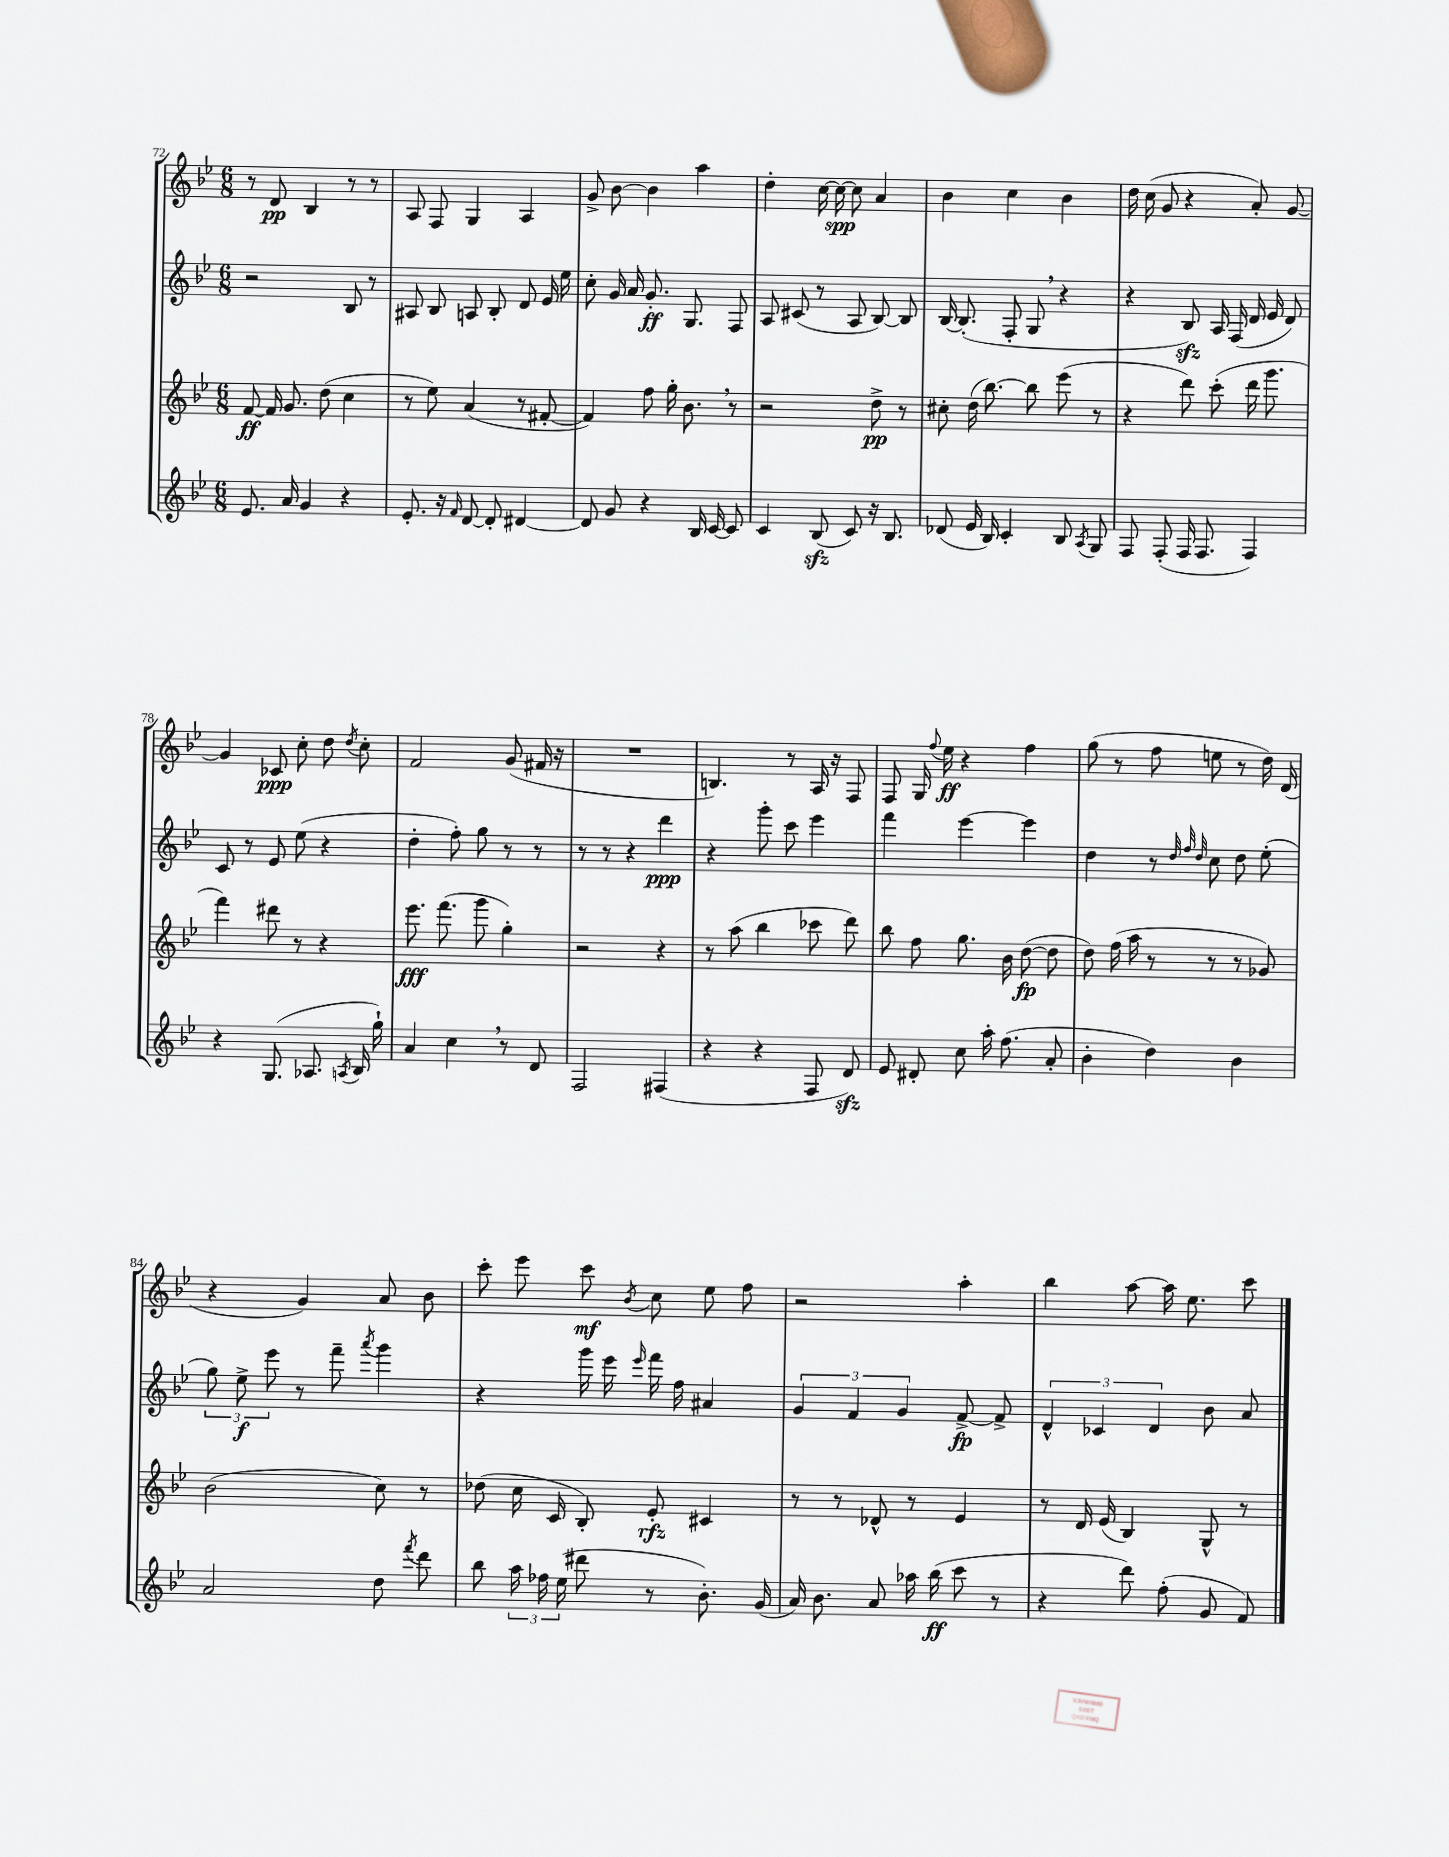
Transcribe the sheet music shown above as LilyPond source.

<<
\new StaffGroup <<
\new Staff = "s0" {
    \clef treble \key bes \major \numericTimeSignature \time 6/8
    \autoBeamOff r8 d'8\pp bes4 r8 r8 |
    a8 f8 g4 a4 |
    g'8-> bes'8~ bes'4 a''4 |
    d''4-. c''16~ c''16~\spp c''8 a'4 |
    bes'4 c''4 bes'4 |
    d''16 c''16( g'8 r4 a'8-.) g'8~ |
    g'4 ces'8\ppp c''8-. d''8 \acciaccatura { d''8 } c''8-. |
    f'2 g'8( fis'16 r16 |
    R2. |
    b4.) r8 a16 r16 f8 |
    f8 g16 \appoggiatura { f''8 } ees''16\ff r4 f''4 |
    g''8( r8 f''8 e''8 r8 d''16) d'16( |
    r4 g'4) a'8 bes'8 |
    c'''8-. ees'''8 c'''8\mf \acciaccatura { bes'8 } c''8 ees''8 f''8 |
    r2 a''4-. |
    bes''4 a''8~ a''16 ees''8. c'''8 \bar "|." |
}
\new Staff = "s1" {
    \clef treble \key bes \major \numericTimeSignature \time 6/8
    \autoBeamOff r2 bes8 r8 |
    ais8 bes8 a8 bes8-. d'8 ees'16 ees''16 |
    c''8-. g'16 a'16 g'8.-.\ff g8. f8 |
    a8 cis'8( r8 a8 bes8~) bes8 |
    bes16~ bes8.-.( f8-. g8 \breathe r4 |
    r4 bes8\sfz) a16 f16( d'16 ees'16 d'8) |
    c'8 r8 ees'8 ees''8( r4 |
    d''4-. f''8-.) g''8 r8 r8 |
    r8 r8 r4 d'''4\ppp |
    r4 g'''8-. c'''8 ees'''4 |
    f'''4 ees'''4~ ees'''4 |
    d''4 r8 \grace { d''32 f''32 d''32 } c''8 d''8 ees''8-.( |
    \tuplet 3/2 { g''8) ees''8->\f ees'''8 } r8 f'''8-- \acciaccatura { a'''8 } g'''4 |
    r4 g'''16 ees'''16 \grace { ees'''16 } f'''16 f''16 ais'4 |
    \tuplet 3/2 { g'4 f'4 g'4 } f'8~->\fp f'8-> |
    \tuplet 3/2 { d'4-^ ces'4 d'4 } bes'8 a'8 \bar "|." |
}
\new Staff = "s2" {
    \clef treble \key bes \major \numericTimeSignature \time 6/8
    \autoBeamOff f'8~\ff f'16 g'8. d''8( c''4 |
    r8 ees''8) a'4( r8 fis'8~-. |
    fis'4) f''8 g''16-. bes'8. \breathe r8 |
    r2 d''8->\pp r8 |
    cis''8-. d''16( bes''8.~) bes''8 ees'''8( r8 |
    r4 d'''8) c'''8-.( d'''16 g'''8. |
    f'''4) dis'''8 r8 r4 |
    ees'''8.\fff f'''8.( g'''8 g''4-.) |
    r2 r4 |
    r8 a''8( bes''4 ces'''8 d'''8) |
    bes''8 f''8 g''8. bes'16 d''8~\fp( d''8 |
    d''8) f''16( a''16 r8 r8 r8 ges'8) |
    bes'2( c''8) r8 |
    des''8( c''16 c'16 bes8-.) ees'8-.\rfz cis'4 |
    r8 r8 des'8-^ r8 ees'4 |
    r8 d'16 ees'16( bes4) g8-^ r8 \bar "|." |
}
\new Staff = "s3" {
    \clef treble \key bes \major \numericTimeSignature \time 6/8
    \autoBeamOff ees'8. a'16 g'4 r4 |
    ees'8.-. r16 \grace { f'16 } d'8~ d'8-. dis'4~ |
    dis'8 g'8 r4 bes16 c'16~ c'8 |
    c'4 bes8\sfz( c'8) r16 bes8. |
    des'8( ees'16 bes16) c'4-. bes8 \acciaccatura { a8 } g8 |
    f8 f8-.( f16 f8. f4) |
    r4 g8.( aes8. \acciaccatura { a8 } bes16 g''16-!) |
    a'4 c''4 \breathe r8 d'8 |
    f2 fis4( |
    r4 r4 f8 d'8\sfz) |
    ees'8 dis'8-. c''8 a''16-. f''8.( a'8-. |
    bes'4-. d''4) bes'4 |
    a'2 d''8 \acciaccatura { f'''8 } d'''8 |
    bes''8 \tuplet 3/2 { a''16 fes''16 ees''16( } dis'''8 r8 bes'8.-.) g'16( |
    a'16) bes'8. a'8 aes''16 bes''16\ff( c'''8 r8 |
    r4 d'''8) f''8-.( g'8 f'8) \bar "|." |
}
>>
>>
\layout { \context { \Score currentBarNumber = #72 } }
